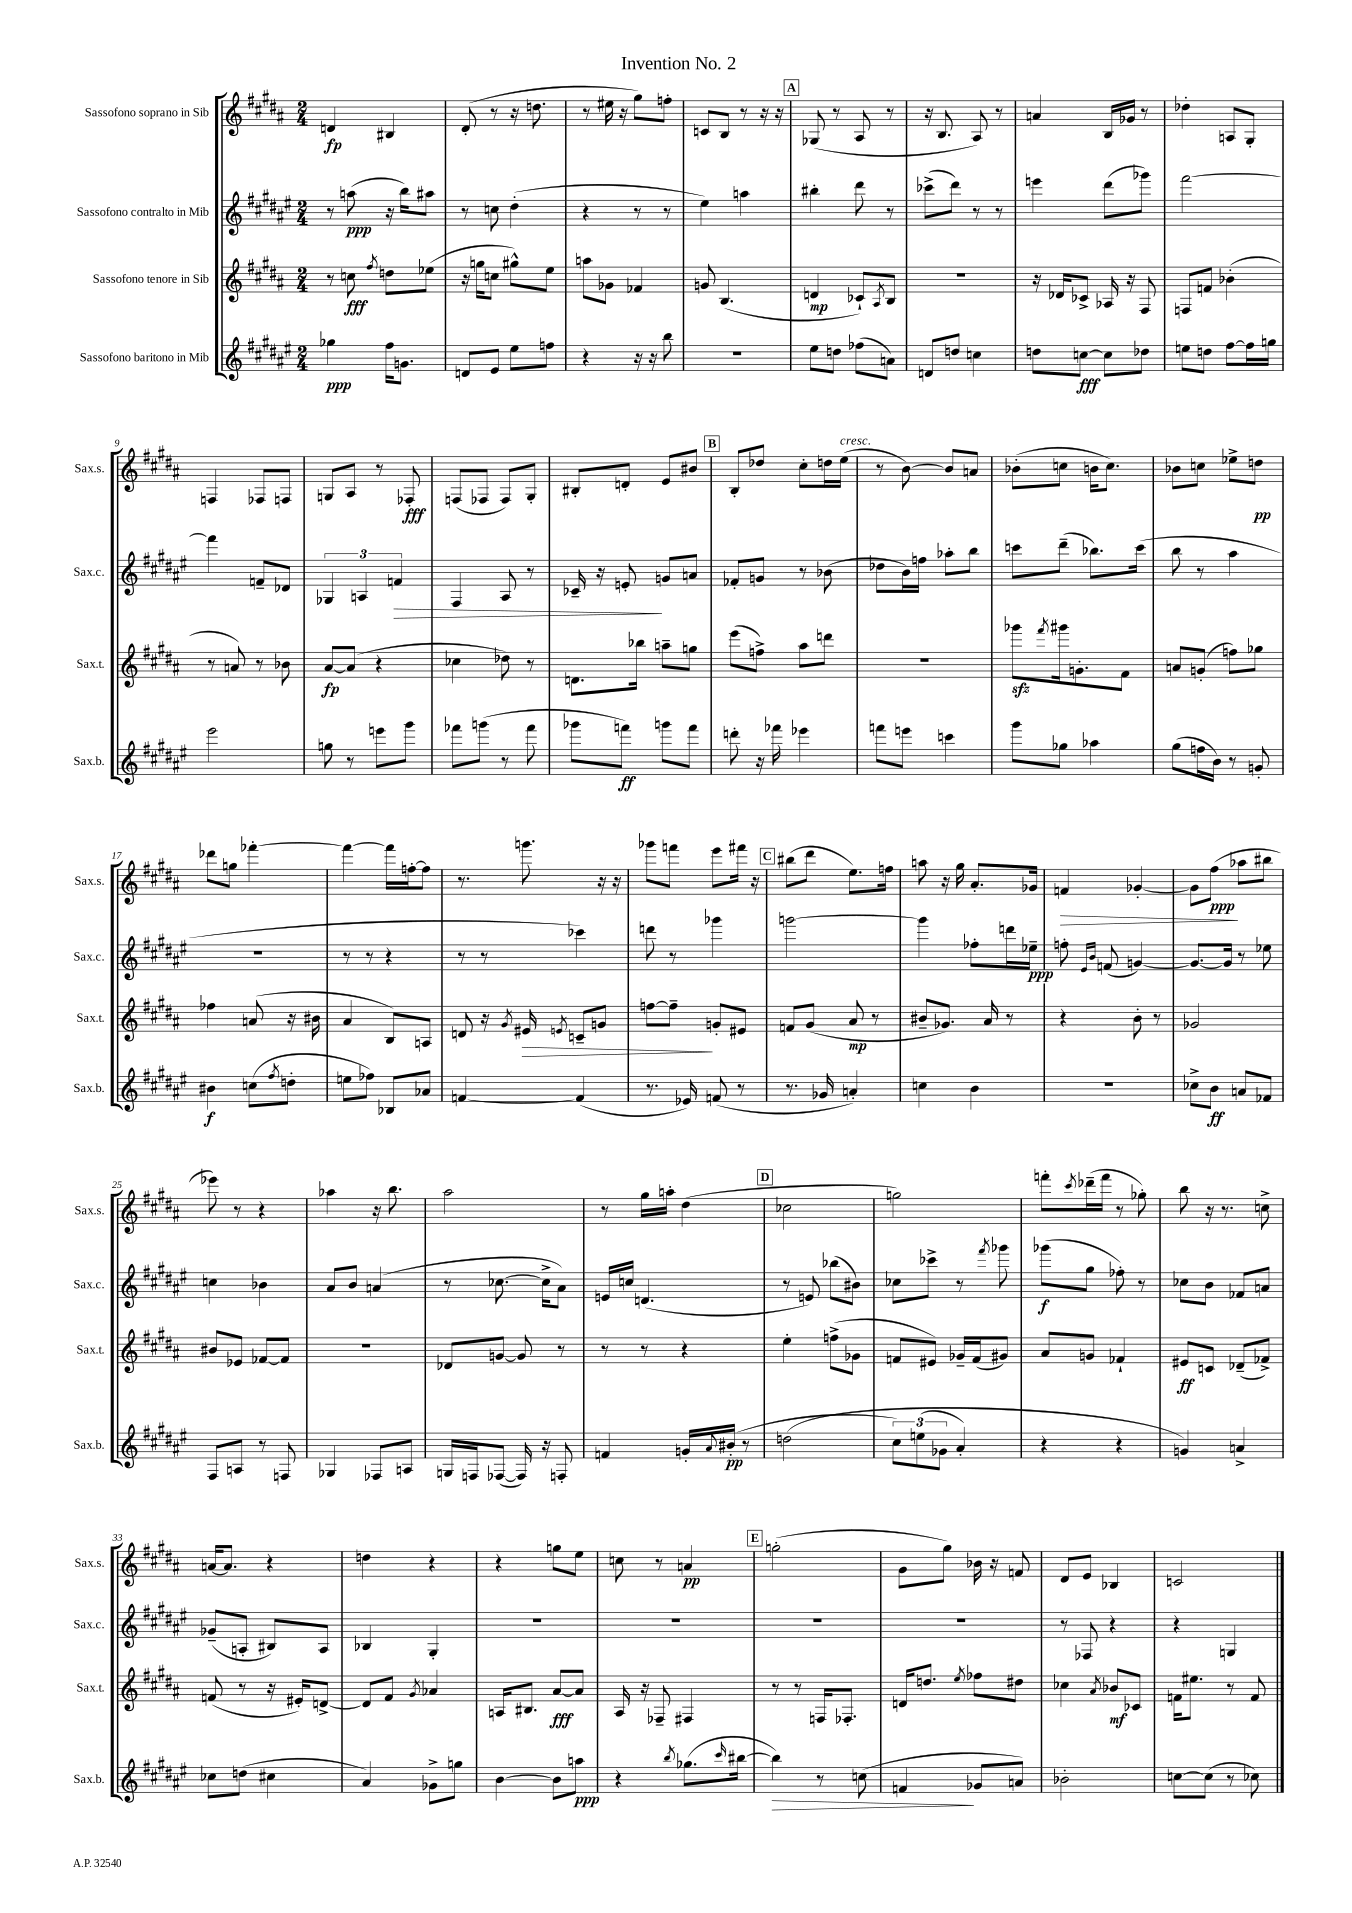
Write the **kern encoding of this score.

**kern	**dynam	**kern	**dynam	**kern	**dynam	**kern	**dynam
*part4	*part4	*part3	*part3	*part2	*part2	*part1	*part1
*staff4	*staff4	*staff3	*staff3	*staff2	*staff2	*staff1	*staff1
*I"Sassofono baritono in Mib	*	*I"Sassofono tenore in Sib	*	*I"Sassofono contralto in Mib	*	*I"Sassofono soprano in Sib	*
*I'Sax.b.	*	*I'Sax.t.	*	*I'Sax.c.	*	*I'Sax.s.	*
*clefG2	*	*clefG2	*	*clefG2	*	*clefG2	*
*k[f#c#g#d#a#e#]	*	*k[f#c#g#d#a#]	*	*k[f#c#g#d#a#e#]	*	*k[f#c#g#d#a#]	*
*M2/4	*	*M2/4	*	*M2/4	*	*M2/4	*
=1	=1	=1	=1	=1	=1	=1	=1
4gg-X\	ppp	8r	.	8r	.	4dn/	fp
.	.	8ccn\	fff	(8aan\	ppp	.	.
.	.	8qff#/	.	.	.	.	.
16ff#\KL	.	8ddn\L	.	16r	.	4B#X/	.
8.gn\J	.	.	.	16bb\KL)	.	.	.
.	.	(8ee-X\J	.	8aa#X\J	.	.	.
=2	=2	=2	=2	=2	=2	=2	=2
8dn/L	.	16r	.	8r	.	(8d#'/	.
.	.	16ggn\KL	.	.	.	.	.
8e#/J	.	8ccn\J	.	8ccn\	.	8r	.
8ee#\L	.	8gg#X^^\L)	.	(4dd#'\	.	16r	.
.	.	.	.	.	.	8.ddn\	.
8ffn\J	.	8ee\J	.	.	.	.	.
=3	=3	=3	=3	=3	=3	=3	=3
4r	.	8aan\L	.	4r	.	8r	.
.	.	8g-X\J	.	.	.	16ee#X\	.
.	.	.	.	.	.	16r	.
16r	.	4f-X/	.	8r	.	8gg#\L)	.
16r	.	.	.	.	.	.	.
8bb\	.	.	.	8r	.	8ffn'\J	.
=4	=4	=4	=4	=4	=4	=4	=4
2r	.	8gn/	.	4ee#\)	.	8cn/L	.
.	.	(4.B/	.	.	.	8B/J	.
.	.	.	.	4aan\	.	8r	.
.	.	.	.	.	.	16r	.
.	.	.	.	.	.	16r	.
!!LO:REH:place=s1:t=A
=5	=5	=5	=5	=5	=5	=5	=5
8ee#\L	.	4dn/	mp	4bb#X'\	.	(8G-X/	.
8ddn\J	.	.	.	.	.	8r	.
(8ff-X\L	.	8c-X`/L)	.	8ddd#\	.	8A#/	.
.	.	8qA#/	.	.	.	.	.
8an\J)	.	8B/J	.	8r	.	8r	.
=6	=6	=6	=6	=6	=6	=6	=6
8dn/L	.	2r	.	(8ccc-X^\L	.	16r	.
.	.	.	.	.	.	8.B/	.
8ddn/J	.	.	.	8ddd#\J)	.	.	.
4ccn\	.	.	.	8r	.	8A#/)	.
.	.	.	.	8r	.	8r	.
=7	=7	=7	=7	=7	=7	=7	=7
8ddn\L	.	16r	.	4eeen\	.	4an/	.
.	.	16d-X/KL	.	.	.	.	.
[8ccn\J	fff	8c-X^/J	.	.	.	.	.
8cc\L]	.	16A-X/	.	(8ddd#\L	.	16B/LL	.
.	.	16r	.	.	.	16g-X/JJ	.
8dd-X\J	.	8F#/	.	8ggg-X\J)	.	8r	.
=8	=8	=8	=8	=8	=8	=8	=8
8een\L	.	8Fn/L	.	[2fff#\	.	4dd-X'\	.
8ddn\J	.	8fn/J	.	.	.	.	.
[8ff#\L	.	(4b-X'\	.	.	.	8An/L	.
16ff#\L]	.	.	.	.	.	8G#'/J	.
16ggn\JJ	.	.	.	.	.	.	.
!!LO:LB:g=z
=9	=9	=9	=9	=9	=9	=9	=9
2eee#\	.	8r	.	4fff#\]	.	4Fn/	.
.	.	8an/)	.	.	.	.	.
.	.	8r	.	8fn~/L	.	8F-X/L	.
.	.	8b-X\	.	8d-X/J	.	8Fn/J	.
=10	=10	=10	=10	=10	=10	=10	=10
8ggn\	.	[8a#/L	fp	6G-X/	.	8Gn/L	.
8r	.	(8a#/J]	.	.	.	8A#/J	.
.	.	.	.	6An/	.	.	.
8eeen\L	.	4r	.	.	.	8r	.
!	!	!	!	!	!LO:HP:b	!	!
.	.	.	.	6fn/	>	.	.
8ggg#\J	.	.	.	.	.	8F-X'/	fff
=11	=11	=11	=11	=11	=11	=11	=11
8fff-X\L	.	4cc-X\	.	4F#/	.	(8Fn/L	.
(8gggn\J	.	.	.	.	.	8F-X/J	.
8r	.	8dd-X\)	.	8A#/	.	8F-/L)	.
8fff-\	.	8r	.	8r	.	8G#'/J	.
=12	=12	=12	=12	=12	=12	=12	=12
8ggg-X\L	.	8.dn\L	.	16c-X~/	.	8B#X'/L	.
.	.	.	.	16r	.	.	.
8fffn\J)	ff	.	.	8en'/	.	8dn'/J	.
.	.	16bb-X\Jk	.	.	.	.	.
8gggn\L	.	8aan~\L	.	8gn/L	]	8e/L	.
8fff\J	.	8ggn\J	.	8an/J	.	8b#X/J	.
!!LO:REH:place=s1:t=B
=13	=13	=13	=13	=13	=13	=13	=13
8dddn'\	.	(8eee\L	.	8f-X'/L	.	8B'/L	.
16r	.	8ffn^\J)	.	8gn/J	.	8dd-X/J	.
16fff-X\	.	.	.	.	.	.	.
4eee-X\	.	8aa#\L	.	8r	.	8cc#'\L	.
.	.	8dddn\J	.	(8b-X\	.	16ddn\L	.
!	!	!	!	!	!	!LO:TX:a:i:t=cresc.	!
.	.	.	.	.	.	(16ee\JJ	.
=14	=14	=14	=14	=14	=14	=14	=14
8fffn\L	.	2r	.	8dd-X\L	.	8r	.
8eeen\J	.	.	.	16b\L)	.	[8b\)	.
.	.	.	.	16ffn\JJ	.	.	.
4cccn\	.	.	.	8aa-X'\L	.	8b/L]	.
.	.	.	.	8bb\J	.	8an/J	.
=15	=15	=15	=15	=15	=15	=15	=15
8ggg#\L	.	8ggg-Xzz\L	.	8cccn\L	.	(8b-X'\L	.
.	.	8qfff#/	.	.	.	.	.
8gg-X\J	.	16ggg#X\k	.	(8ddd#~\J	.	8ccn\J	.
.	.	8.gn'\	.	.	.	.	.
4aa-X\	.	.	.	8.bb-X\L)	.	16bn\KL	.
.	.	.	.	.	.	8.cc\J)	.
.	.	8f#\J	.	.	.	.	.
.	.	.	.	(16ccc\Jk	.	.	.
=16	=16	=16	=16	=16	=16	=16	=16
(8gg#\L	.	8an/L	.	8bb\	.	8b-X\L	.
16ffn\L	.	(8gn'/J	.	8r	.	8ccn\J	.
16b\JJ)	.	.	.	.	.	.	.
8r	.	8ffn\L)	.	4aa#\	.	8ee-X^\L	.
8gn'/	.	8gg-X\J	.	.	.	8ddn\J	pp
!!LO:LB:g=z
=17	=17	=17	=17	=17	=17	=17	=17
4b#X\	f	4ff-X\	.	2r	.	8ddd-X\L	.
.	.	.	.	.	.	8ggn\J	.
(8ccn\L	.	(8an/	.	.	.	[4fff-X'\	.
8qff#/	.	.	.	.	.	.	.
8ddn'\J	.	16r	.	.	.	.	.
.	.	16b#X\	.	.	.	.	.
=18	=18	=18	=18	=18	=18	=18	=18
8een\L	.	4a#/	.	8r	.	4fff-\_	.
8ff-X\J)	.	.	.	8r	.	.	.
8B-X/L	.	8B/L)	.	4r	.	16fff-\LL]	.
.	.	.	.	.	.	[16ffn'\J	.
8a-X/J	.	8An/J	.	.	.	8ff\J]	.
=19	=19	=19	=19	=19	=19	=19	=19
[4fn/	.	8dn/	.	8r	.	8.r	.
.	.	16r	.	8r	.	.	.
.	.	8qg#/	.	.	.	.	.
!	!	!	!LO:HP:b	!	!	!	!
.	.	16e#X/	>	.	.	8.gggn\	.
.	.	8qen/	.	.	.	.	.
(4f/]	.	8cn~/L	.	4ccc-X\)	.	.	.
.	.	8gn/J	.	.	.	16r	.
.	.	.	.	.	.	16r	.
=20	=20	=20	=20	=20	=20	=20	=20
8.r	.	[8ffn\L	.	8dddn\	.	8ggg-X\L	.
.	.	8ff~\J]	.	8r	.	8fffn\J	.
16e-X/)	.	.	.	.	.	.	.
(8fn/	.	8gn'/L	]	4ggg-X\	.	8eee\L	.
8r	.	8e#X/J	.	.	.	16fff#X\Jk	.
.	.	.	.	.	.	16r	.
!!LO:REH:place=s1:t=C
=21	=21	=21	=21	=21	=21	=21	=21
8.r	.	8fn/L	.	[2gggn\	.	(8bb#X\L	.
.	.	(8g#/J	.	.	.	8ddd#\J	.
16g-X/	.	.	.	.	.	.	.
4an'/)	.	8a#/	mp	.	.	8.ee\L)	.
.	.	8r	.	.	.	.	.
.	.	.	.	.	.	16ffn\Jk	.
=22	=22	=22	=22	=22	=22	=22	=22
4ccn\	.	8b#X~/L	.	4ggg\]	.	8aan\	.
.	.	8.g-X/J)	.	.	.	16r	.
.	.	.	.	.	.	16gg#\	.
4b\	.	.	.	8ff-X'\L	.	8.a#'/L	.
.	.	16a#/	.	.	.	.	.
.	.	8r	.	16dddn\L	.	.	.
.	.	.	.	16ee-X~\JJ	ppp	16g-X/Jk	.
=23	=23	=23	=23	=23	=23	=23	=23
!	!	!	!	!	!	!	!LO:HP:b
2r	.	4r	.	8ffn'\	.	4fn/	>
.	.	.	.	16qqe#/LL	.	.	.
.	.	.	.	16qqb/JJ	.	.	.
.	.	.	.	(8fn/	.	.	.
.	.	8b'\	.	[4gn/)	.	[4g-X'/	.
.	.	8r	.	.	.	.	.
=24	=24	=24	=24	=24	=24	=24	=24
8cc-X^\L	.	2g-X/	.	8.g/L_	.	8g-\L]	.
8b\J	ff	.	.	.	.	(8ff#\J	ppp
.	.	.	.	16g/Jk]	.	.	.
8an/L	.	.	.	8r	.	8aa-X\L	]
8f-X/J	.	.	.	8ee-X\	.	8bb#X\J	.
!!LO:LB:g=z
=25	=25	=25	=25	=25	=25	=25	=25
8F#/L	.	8b#X/L	.	4ccn\	.	8eee-X\)	.
8An/J	.	8e-X/J	.	.	.	8r	.
8r	.	[8f-X/L	.	4b-X\	.	4r	.
8Fn/	.	8f-/J]	.	.	.	.	.
=26	=26	=26	=26	=26	=26	=26	=26
4G-X/	.	2r	.	8a#/L	.	4aa-X\	.
.	.	.	.	8b/J	.	.	.
8F-X/L	.	.	.	(4an/	.	16r	.
.	.	.	.	.	.	8.bb\	.
8An/J	.	.	.	.	.	.	.
=27	=27	=27	=27	=27	=27	=27	=27
16Gn/LL	.	8d-X/L	.	8r	.	2aa#\	.
16Fn/J	.	.	.	.	.	.	.
([8F-X/J	.	[8gn/J	.	[8.cc-X\	.	.	.
16F-/])	.	8g/]	.	.	.	.	.
16r	.	.	.	16cc-^\KL]	.	.	.
8Fn'/	.	8r	.	8a#\J)	.	.	.
=28	=28	=28	=28	=28	=28	=28	=28
4fn/	.	8r	.	16en/LL	.	8r	.
.	.	.	.	16ccn/JJ	.	.	.
.	.	8r	.	(4.dn/	.	16gg#\LL	.
.	.	.	.	.	.	16aan'\JJ	.
16gn'/LL	.	4r	.	.	.	(4dd#\	.
8qqa#/	.	.	.	.	.	.	.
(16b#X'/JJ	pp	.	.	.	.	.	.
8r	.	.	.	.	.	.	.
!!LO:REH:place=s1:t=D
=29	=29	=29	=29	=29	=29	=29	=29
(2ddn\	.	4ee'\	.	8r	.	2cc-X\	.
.	.	.	.	8en/)	.	.	.
.	.	(8ffn^\L	.	(8bb-X\L	.	.	.
.	.	8g-X\J	.	8b#X\J)	.	.	.
=30	=30	=30	=30	=30	=30	=30	=30
12cc#\L)	.	8fn/L	.	8cc-X\L	.	2ggn\)	.
(12een\	.	.	.	.	.	.	.
.	.	8e#X/J)	.	8ccc-X^\J	.	.	.
12g-X\J	.	.	.	.	.	.	.
4a#'/)	.	16g-X~/LL	.	8r	.	.	.
.	.	(16f/J	.	.	.	.	.
.	.	.	.	8qfff#/	.	.	.
.	.	8g#X/J)	.	8ggg-X\	.	.	.
=31	=31	=31	=31	=31	=31	=31	=31
4r	.	8a#/L	.	(8ggg-X\L	f	8fffn'\L	.
.	.	.	.	.	.	8qccc#/	.
.	.	8gn/J	.	8gg#\J	.	(16ddd-X~\L	.
.	.	.	.	.	.	16fff\JJ	.
4r	.	4f-X`/	.	8ff-X'\)	.	8r	.
.	.	.	.	8r	.	8gg-X'\)	.
=32	=32	=32	=32	=32	=32	=32	=32
4gn/)	.	8e#X/L	ff	8cc-X\L	.	8bb\	.
.	.	8cn/J	.	8b\J	.	16r	.
.	.	.	.	.	.	8.r	.
4an^/	.	(8d-X~/L	.	8f-X/L	.	.	.
.	.	8f-X^/J)	.	8an/J	.	8ccn^\	.
!!LO:LB:g=z
=33	=33	=33	=33	=33	=33	=33	=33
8cc-X\L	.	(8fn/	.	(8g-X~/L	.	[16an/KL	.
.	.	.	.	.	.	8.a/J]	.
(8ddn\J	.	8r	.	8An'/J	.	.	.
4cc#X\	.	16r	.	8B#X/L)	.	4r	.
.	.	16e#X'/KL)	.	.	.	.	.
.	.	[8dn^/J	.	8A/J	.	.	.
=34	=34	=34	=34	=34	=34	=34	=34
4a#/)	.	8d/L]	.	4B-X/	.	4ddn\	.
.	.	8f#/J	.	.	.	.	.
.	.	8qg#/	.	.	.	.	.
8g-X^\L	.	4a-X/	.	4G#'/	.	4r	.
8ggn\J	.	.	.	.	.	.	.
=35	=35	=35	=35	=35	=35	=35	=35
[4b\	.	16An/KL	.	2r	.	4r	.
.	.	8.B#X/J	.	.	.	.	.
8b\L]	.	[8a#/L	fff	.	.	8ggn\L	.
8aan\J	ppp	8a#/J]	.	.	.	8ee\J	.
=36	=36	=36	=36	=36	=36	=36	=36
4r	.	16A#/	.	2r	.	8ccn\	.
.	.	16r	.	.	.	.	.
.	.	8F-X~/	.	.	.	8r	.
8qbb/	.	.	.	.	.	.	.
(8.gg-X\L	.	4F#X/	.	.	.	4an/	pp
16qqccc#/	.	.	.	.	.	.	.
[16bb#X\Jk	.	.	.	.	.	.	.
!!LO:REH:place=s1:t=E
=37	=37	=37	=37	=37	=37	=37	=37
!	!LO:HP:b	!	!	!	!	!	!
4bb#\])	>	8r	.	2r	.	(2ggn'\	.
.	.	8r	.	.	.	.	.
8r	.	16Fn/KL	.	.	.	.	.
.	.	8.F-X'/J	.	.	.	.	.
(8ccn\	.	.	.	.	.	.	.
=38	=38	=38	=38	=38	=38	=38	=38
4fn/	.	16dn/KL	.	2r	.	8g#\L	.
.	.	8.ddn/J	.	.	.	.	.
.	.	.	.	.	.	8gg#\J)	.
.	.	8qee/	.	.	.	.	.
8g-X/L	]	8ff-X\L	.	.	.	16b-X\	.
.	.	.	.	.	.	16r	.
8an/J)	.	8dd#X\J	.	.	.	8fn/	.
=39	=39	=39	=39	=39	=39	=39	=39
2b-X'\	.	4cc-X\	.	8r	.	8d#/L	.
.	.	.	.	8F-X/	.	8e/J	.
.	.	8qa#/	.	.	.	.	.
.	.	8b-X/L	mf	4r	.	4B-X/	.
.	.	8c-X/J	.	.	.	.	.
=40	=40	=40	=40	=40	=40	=40	=40
[8ccn\L	.	16fn\KL	.	4r	.	2cn/	.
.	.	8.ee#X\J	.	.	.	.	.
(8cc\J]	.	.	.	.	.	.	.
8r	.	8r	.	4Gn/	.	.	.
8cc-X\)	.	8f/	.	.	.	.	.
==	==	==	==	==	==	==	==
*-	*-	*-	*-	*-	*-	*-	*-
